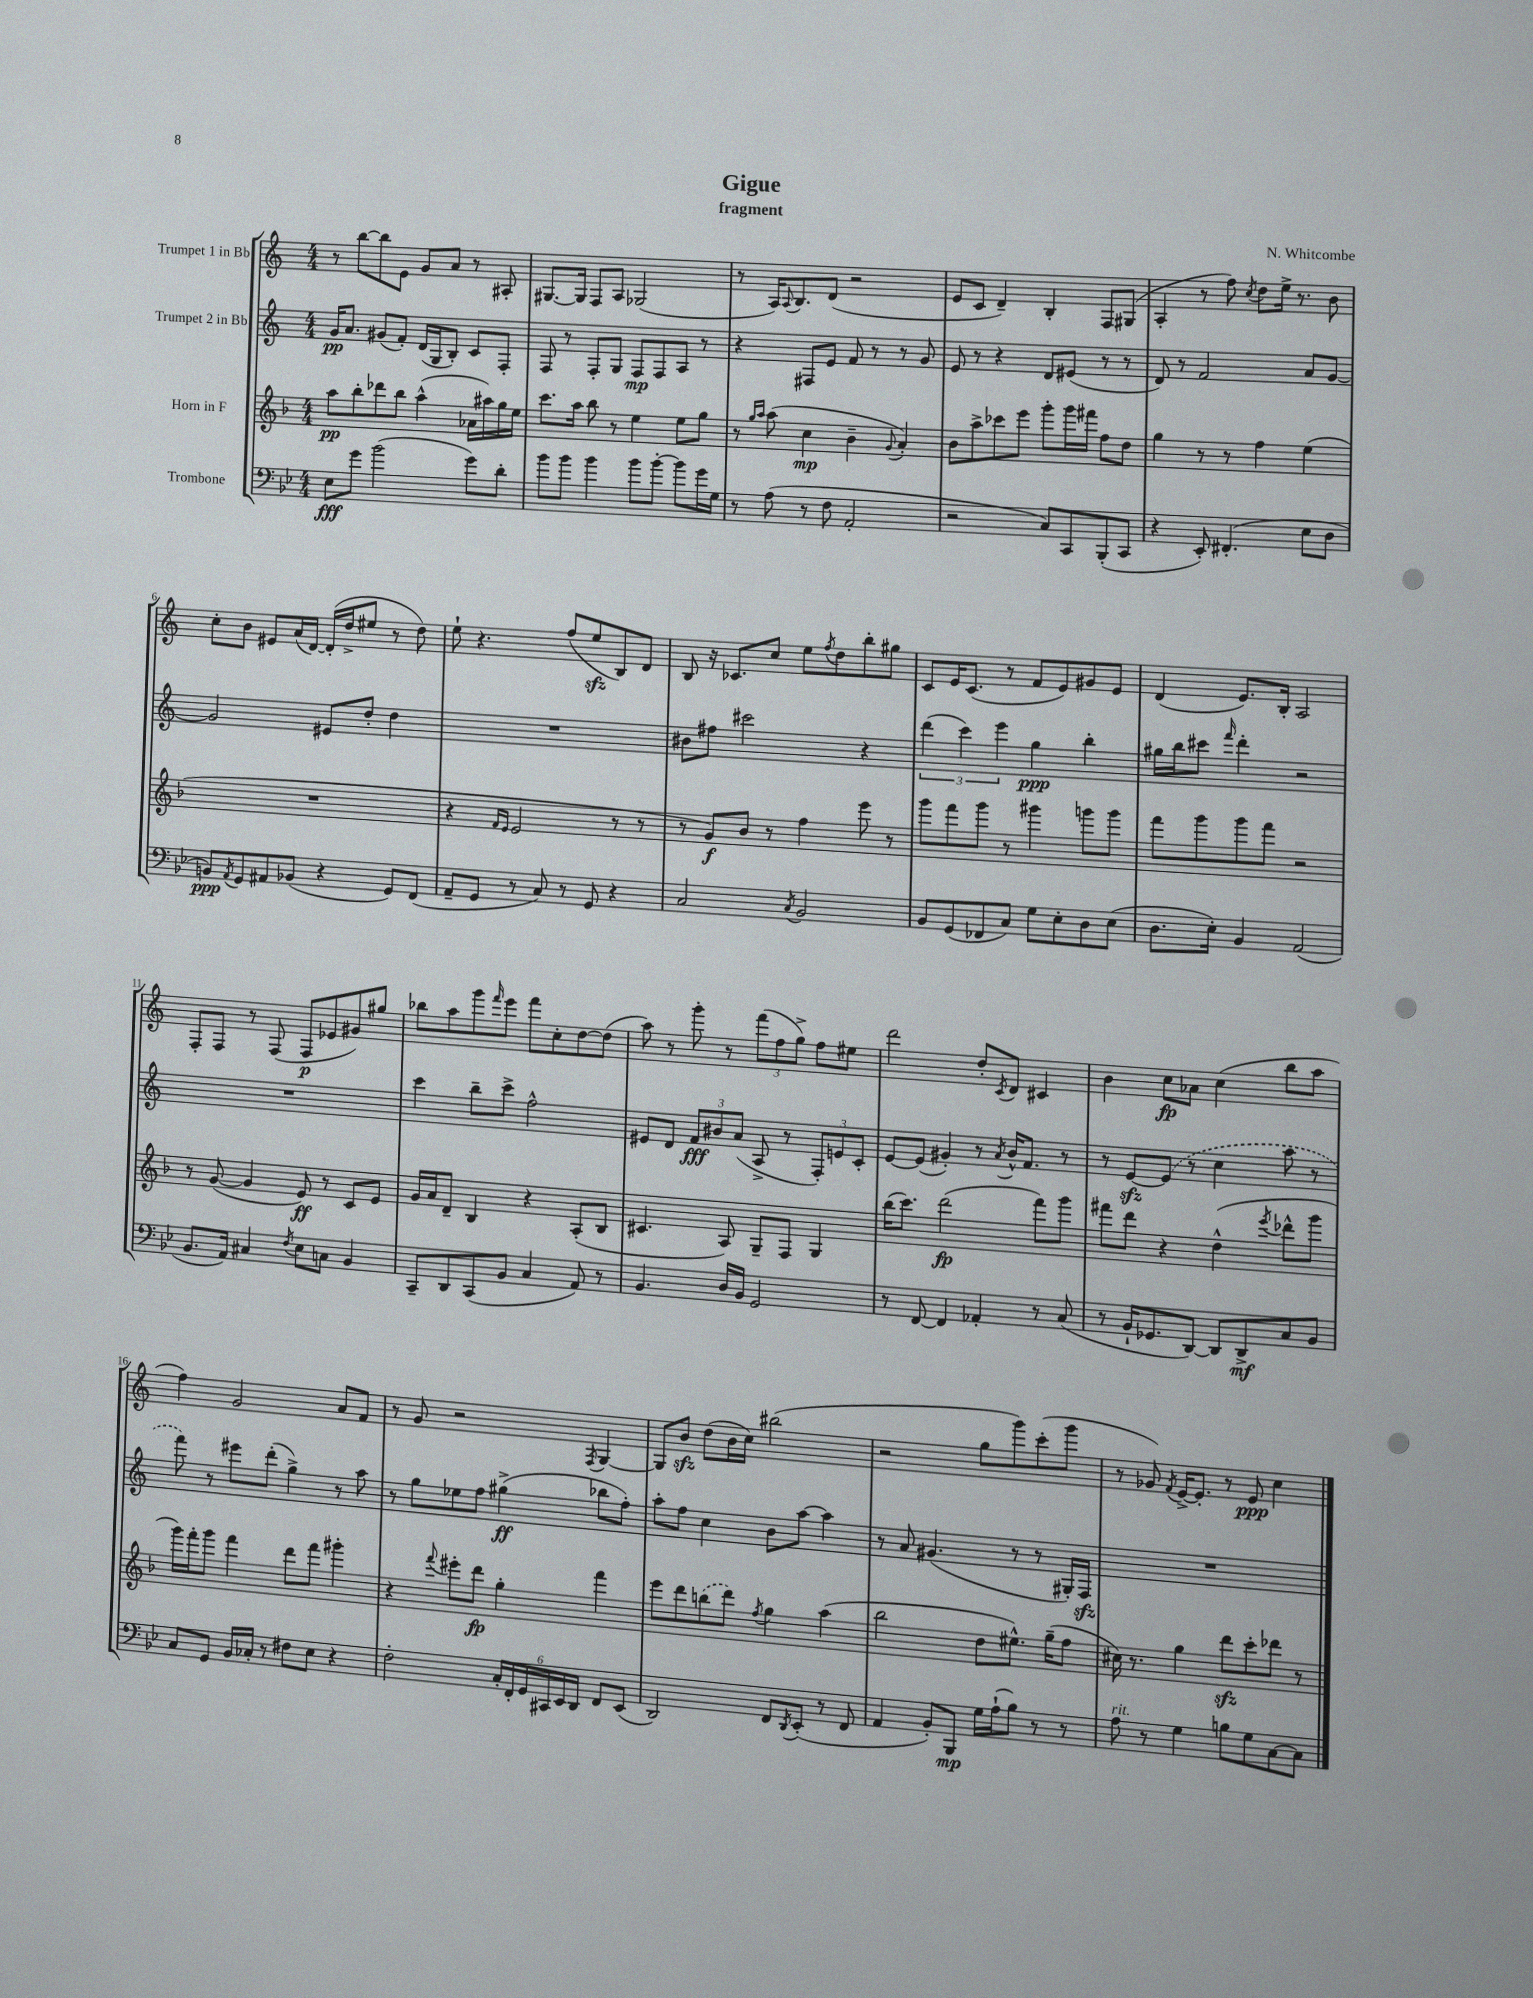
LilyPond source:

\header { title = "Gigue" composer = "N. Whitcombe" subtitle = "fragment" }
<<
\new StaffGroup <<
\new Staff = "s0" \with { instrumentName = "Trumpet 1 in Bb" } {
    \clef treble \key c \major \numericTimeSignature \time 4/4
    r8 b''8~ b''8 e'8 g'8 a'8 r8 ais8-. |
    gis8.~ gis16 f8 a8 ges2( |
    r8 a16) \appoggiatura { a8 } b8. d'8( r2 |
    e'8 c'8 d'4--) b4-. f8 gis8( |
    a4-. r8 f''8) \acciaccatura { c''8 } d''8 e''16-> r8. b'8 |
    c''8-. b'8 eis'8 a'16( d'16~) d'16-.( d''16-> eis''8 r8 d''8) |
    e''8-! r4. f''8( e''8\sfz b8) d'8 |
    b8 r16 ces'8. c''8 e''8 \acciaccatura { f''8 } d''8 b''8-. gis''8 |
    c'8 e'16 c'8.( r8 f'8 e'8) gis'8 e'8 |
    d'4( e'8.) b16-. a2 |
    f8-. f8 r8 f8( f8\p ees'8 gis'8) gis''8 |
    bes''8 a''8 g'''8 \grace { f'''16 } e'''8 f'''8 c''8-. d''8~ d''8( |
    a''8) r8 g'''8-. r8 \tuplet 3/2 { f'''8( f''8 g''8->) } f''8 eis''8 |
    d'''2 d''8-. \acciaccatura { c'8 } d'8 cis'4 |
    b'4 c''8\fp aes'8 c''4( b''8 a''8 |
    f''4) g'2 a'8 f'8 |
    r8 g'8 r2 \acciaccatura { f8 } g4~ |
    g8 b'8\sfz d''8( b'16 c''16) bis''2( |
    r2 g''8 g'''8) c'''8-.( g'''8 |
    r8 ges'8) \acciaccatura { f'8 } e'16~-> e'8.-. r8 e'8\ppp c''4 \bar "|." |
}
\new Staff = "s1" \with { instrumentName = "Trumpet 2 in Bb" } {
    \clef treble \key c \major \numericTimeSignature \time 4/4
    g'16\pp a'8. gis'8( f'8-.) d'16( g16 b8-.) c'8 f8-. |
    f8 r8 f8-. g8 f8\mp f8 a8 r8 |
    r4 fis8 e'8 f'8 r8 r8 g'8 |
    e'8 r8 r4 d'8 eis'8( r8 r8 |
    d'8) r8 f'2 a'8 g'8~ |
    g'2 eis'8 d''8-. d''4 |
    R1 |
    bis'8 fis''8 cis'''2 r4 |
    \tuplet 3/2 { d'''4( c'''4) e'''4 } g''4\ppp b''4-. |
    gis''16 b''16 cis'''8 \grace { f'''16 } d'''4-. r2 |
    R1 |
    c'''4 b''8-- c'''8-> f''2-^ |
    eis'8 d'8 \tuplet 3/2 { f'8\fff bis'8 a'8( } a8-> r8 \tuplet 3/2 { f8-.) e'8 c'8-. } |
    e'8~ e'8( gis'4-.) r8 \acciaccatura { a'8 } b'16-^ f'8. r8 |
    r8 e'8~\sfz \once \slurDashed e'8( r8 c''4 a''8 r8 |
    f'''8) r8 eis'''8 d'''8-.( g''4->) r8 a''8 |
    r8 g''8 ees''8 f''8 gis''4->\ff( bes''8 f''8-.) |
    a''8-. f''8 c''4 b'8 a''8~ a''4 |
    r8 a'8 gis'4.( r8 r8 gis16-.) f16\sfz |
    R1 \bar "|." |
}
\new Staff = "s2" \with { instrumentName = "Horn in F" } {
    \clef treble \key f \major \numericTimeSignature \time 4/4
    a''8\pp bes''8-. des'''8 bes''8 a''4-^( aes'16 ais''16) g''16 e''16 |
    c'''8. a''16 bes''8 r8 e''4 e''8 g''8 |
    r8 \grace { g''16 a''16 } a''8( c''4\mp bes'4-- \appoggiatura { g'8 } a'4-.) |
    bes'8 a''8-> ces'''8 e'''8 g'''8-. g'''16 fis'''16 f''8 d''8 |
    g''4 r8 r8 f''4 e''4( |
    R1 |
    r4 \grace { f'16 e'16 } e'2 r8 r8 |
    r8 g'8\f) bes'8 r8 f''4 e'''8 r8 |
    g'''8 f'''8 g'''8 r8 gis'''4 g'''8 g'''8 |
    f'''8 g'''8 g'''8 f'''8 r2 |
    r8 g'8~( g'4 e'8\ff) r8 c'8 e'8 |
    g'16 a'16 d'8-- bes4 r4 a8-.( bes8 |
    cis'4. a8) g8-- f8 g4 |
    bes''16( c'''8.) d'''2\fp( f'''8) g'''8 |
    fis'''8 d'''8 r4 d''4-^( \acciaccatura { e'''8 } des'''8-^ g'''8 |
    g'''16) f'''16-. g'''8 f'''4 d'''8 f'''8 gis'''4-. |
    r4 \appoggiatura { f'''8 } eis'''8-. d'''8\fp g''4-. f'''4 |
    e'''8 d'''8 \once \slurDashed b''8( d'''8) \acciaccatura { f''8 } g''4 a''4( |
    bes''2 d''8 eis''8.-^) g''16--( f''8 |
    cis''16) r8. g''4 d'''8\sfz c'''8-. des'''8 r8 \bar "|." |
}
\new Staff = "s3" \with { instrumentName = "Trombone" } {
    \clef bass \key bes \major \numericTimeSignature \time 4/4
    ees8\fff g'8 bes'2( g'8) d'8-. |
    bes'8 bes'8 bes'4 bes'8 bes'8~-. bes'8 g'16 g16 |
    r8 a8( r8 f8 a,2-. |
    r2 c8) c,8 bes,,8-.( c,8 |
    r4 ees,8-.) fis,4.-.( ees8 d8 |
    b,8\ppp) \acciaccatura { a,8 } g,8 ais,8 bes,8( r4 g,8) f,8( |
    a,8-- g,8 r8 c8) r8 g,8 r4 |
    c2 \acciaccatura { c8 } bes,2 |
    bes,8 g,8( fes,8 c8) g8 ees8-. d8 ees8( |
    d8. ees16-.) bes,4 a,2( |
    bes,8. a,16) cis4 \acciaccatura { f8 } ees8 c8 bes,4 |
    c,8-- d,8 c,8( bes,8 c4 a,8) r8 |
    bes,4. d16 bes,16 g,2 |
    r8 f,8~ f,4 aes,4-. r8 c8( |
    r8 bes,16-! ges,8. d,8~) d,8 d,8->\mf c8 bes,8 |
    c8 g,8 bes,16 ces16-. r8 fis8 ees8 r4 |
    f2-. \tuplet 6/4 { c16-. f,16-. g,16 cis,16 ees,16 d,16 } f,8 ees,8( |
    d,2) f,8 \acciaccatura { d,8 } ees,8-.( r8 f,8 |
    a,4 bes,8-.) bes,,8\mp g16 a16-!( bes8) r8 r8 |
    a8^\markup { \italic "rit." } r8 g4 b8 g8 c8~ c8 \bar "|." |
}
>>
>>
